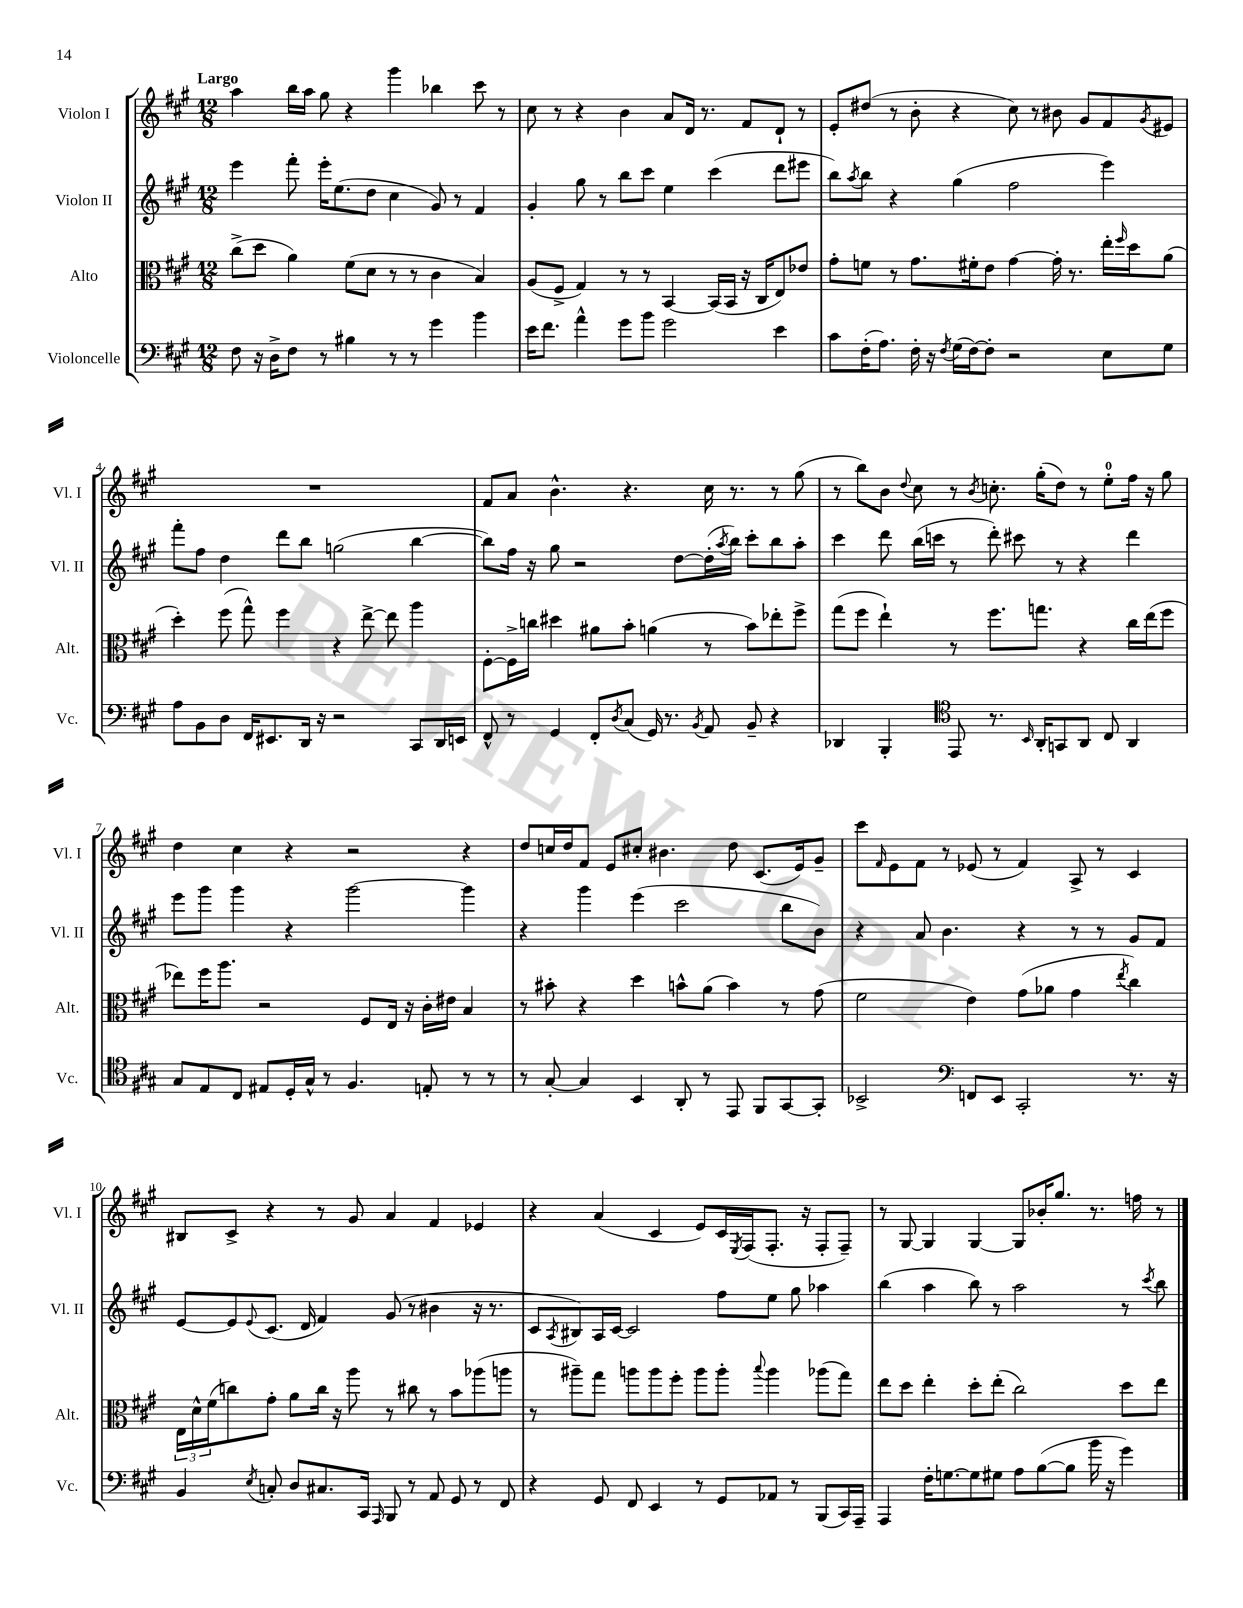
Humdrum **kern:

**kern	**kern	**kern	**kern
*part4	*part3	*part2	*part1
*staff4	*staff3	*staff2	*staff1
*I"Violoncelle	*I"Alto	*I"Violon II	*I"Violon I
*I'Vc.	*I'Alt.	*I'Vl. II	*I'Vl. I
*clefF4	*clefC3	*clefG2	*clefG2
*k[f#c#g#]	*k[f#c#g#]	*k[f#c#g#]	*k[f#c#g#]
*M12/8	*M12/8	*M12/8	*M12/8
=1	=1	=1	=1
!	!	!	!LO:TX:a:B:t=Largo
8F#\	(8cc#^\L	4eee\	4aa\
16r	8dd\J	.	.
16D^\KL	.	.	.
8F#\J	4a\)	8fff#'\	16bb\LL
.	.	.	16aa\JJ
8r	.	16eee'\KL	8gg#\
.	.	(8.ee\	.
4B#X\	(8f#\L	.	4r
.	8d\J	8dd\J	.
8r	8r	4cc#\	4ggg#\
8r	8r	.	.
4g#\	4c#\	8g#/)	4bb-X\
.	.	8r	.
4b\	4B/)	4f#/	8ccc#\
.	.	.	8r
=2	=2	=2	=2
16e\KL	(8A/L	4g#'/	8cc#\
8.f#\J	.	.	.
.	8F#^/J	.	8r
4a^^\	4G#/)	8gg#\	4r
.	.	8r	.
8g#\L	8r	8bb\L	4b\
8b\J	8r	8ccc#\J	.
2g#\	[4BB/	4ee\	8a/L
.	.	.	16d/Jk
.	.	.	8.r
.	(16BB/LL]	(4ccc#\	.
.	16BB/JJ	.	.
.	16r	.	8f#/L
.	16C#/KL	.	.
4e\	8E/)	8ddd\L	8d`/J
.	8e-X/J	8eee#X\J	8r
=3	=3	=3	=3
8c#\L	8g#'\L	8bb\L)	8e'/L
.	.	8qaa/	.
(16F#'\K	8fn\J	8bb\J	(8dd#X/J
8.A\J)	.	.	.
.	8r	4r	8r
16F#'\	8.g#\L	.	8b'\
16r	.	.	.
8qF#/	.	.	.
(16G#\LL	.	(4gg#\	4r
[16F#\J)	16f#X'\k	.	.
8F#'\J]	8e\J	.	.
2r	[4g#\	2ff#\	8cc#\)
.	.	.	8r
.	16g#'\]	.	8b#X\
.	8.r	.	.
.	.	.	8g#/L
8E\L	16ee'\LL	4eee\)	8f#/
.	16qqff#/	.	.
.	16dd\J	.	.
.	.	.	8qg#/
8G#\J	(8a\J	.	8e#X/J
!!LO:LB:g=z
=4	=4	=4	=4
8A\L	4dd'\)	8fff#'\L	1.r
8BB\	.	8ff#\J	.
8D\J	(8ff#\	4dd\	.
16FF#/KL	8gg#^^\)	.	.
8.EE#X/	.	.	.
.	4ff#\	8ddd\L	.
16DD/Jk	.	8bb\J	.
16r	.	.	.
2r	4r	(2ggn\	.
.	[8ee^\	.	.
.	8ee\]	.	.
8CC#/L	4aa\	[4bb\	.
16DD/L	.	.	.
16EEn/JJ	.	.	.
=5	=5	=5	=5
8FF#^^/	[8F#'\L	8bb\L])	8f#/L
8r	16F#^\L]	16ff#\Jk	8a/J
.	16ccn\JJ	16r	.
4GG#/	4dd#X\	8gg#\	4.b^^\
.	.	2r	.
8FF#'/L	8a#X\L	.	.
8qD/	.	.	.
(8C#/J	8b'\J	.	4.r
16GG#/)	(4an\	.	.
8.r	.	.	.
.	.	[8dd\L	.
8qBB/	.	.	.
8AA/	8r	(16dd'\L]	16cc#\
.	.	8qaa/	.
.	.	16bb\JJ)	8.r
8BB~/	8b\L)	8ccc#'\L	.
4r	8ee-X'\	8bb\	8r
.	8ff#^\J	8aa'\J	(8gg#\
=6	=6	=6	=6
4DD-X/	(8gg#\L	4ccc#\	8r
.	8ff#\J	.	8bb\L)
4BBB'/	4ee`\)	8ddd\	8b\J
.	.	.	8qqdd/
.	.	(16bb\LL	8cc#\
.	.	16cccn\JJ	.
*clefC4	*	*	*
8EE/	8r	8r	8r
.	.	.	8qb/
8.r	8.ff#\L	8ddd'\)	8.ccn'\
.	.	8ccc#X\	.
16qqBB/	.	.	.
16AA'/KL	8.ggn\J	.	(16gg#'\KL
8GGn/	.	8r	8dd\J)
8AA/J	4r	4r	8r
8C#/	.	.	8ee'\L
4AA/	16cc#\LL	4ddd\	16ff#\Jk
.	(16ee\J	.	16r
.	8ff#\J	.	8gg#\
!!LO:LB:g=z
=7	=7	=7	=7
8G#/L	8ee-X\L)	8eee\L	4dd\
8E/	16ff#\K	8ggg#\J	.
.	8.aa\J	.	.
8C#/J	.	4ggg#\	4cc#\
8E#X/L	2r	.	.
16D'/L	.	4r	4r
16G#^^/JJ	.	.	.
8r	.	.	.
4.F#/	.	[2ggg#\	2r
.	8F#/L	.	.
.	16E/Jk	.	.
.	16r	.	.
8En'/	16c#'\LL	.	.
.	16e#X\JJ	.	.
8r	4B/	4ggg#\]	4r
8r	.	.	.
=8	=8	=8	=8
8r	8r	4r	8dd/L
[8G#'/	8b#X'\	.	16ccn/L
.	.	.	16dd/J
4G#/]	4r	4ggg#\	8f#/J
.	.	.	8e/L
4BB/	4dd\	(4eee\	8cc#X'/J
.	.	.	4.b#X\
8AA'/	8bn^^\L	2ccc#\	.
8r	(8a\J	.	.
8EE/	4b\)	.	8dd\
8FF#/L	.	.	(8.c#/L
[8GG#/	8r	8bb\L	.
.	.	.	16e/k)
8GG#'/J]	(8g#\	8b\J)	8g#~/J
=9	=9	=9	=9
2BB-X^/	2f#\	4r	8ccc#\L
.	.	.	16qqf#/
.	.	.	8e\
.	.	8a/	8f#\J
.	.	4.b\	8r
*clefF4	*	*	*
8FFn/L	4e\)	.	(8e-X/
8EE/J	.	.	8r
2CC#'/	(8g#\L	4r	4f#/)
.	8a-X\J	.	.
.	4g#\	8r	8A^/
.	.	8r	8r
.	8qee/	.	.
8.r	4cc#\)	8g#/L	4c#/
.	.	8f#/J	.
16r	.	.	.
!!LO:LB:g=z
=10	=10	=10	=10
4BB/	24E\LL	[8e/L	8B#X/L
.	24d^^\	.	.
.	(24f#\J	.	.
.	8ccn\)	8e/]	8c#^/J
8qE/	.	8qqe/	.
8Cn'/	8g#'\J	(8.c#/J	4r
8D/L	8a\L	.	.
.	.	16d/	.
8.C#X/	16cc\Jk	4f#/)	8r
.	16r	.	.
.	8aa\	.	8g#/
16CC#/Jk	.	.	.
16qqAAA/	.	.	.
8BBB/	8r	(8g#/	4a/
8r	8cc#X\	8r	.
8AA/	8r	4b#X\	4f#/
8GG#/	8b\L	.	.
8r	(8aa-X\	16r	4e-X/
.	.	8.r	.
8FF#/	8aan\J	.	.
=11	=11	=11	=11
4r	8r	8c#/L	4r
.	.	8qA/	.
.	8aa#X~\L)	8B#X/)	.
8GG#/	8gg#\J	16A/L	(4a/
.	.	[16c#/JJ	.
8FF#/	8aan\L	2c#/]	.
4EE/	8aa\	.	4c#/
.	8ff#'\J	.	.
8r	8aa\L	.	8e/L)
8GG#/L	8aa'\J	8ff#\L	16c#/L
.	.	.	8qE/
.	.	.	(16F#/J
.	8qqbb/	.	.
8AA-X/J	4aa\	8ee\J	8.F#'/J
8r	.	8gg#\	.
.	.	.	16r
(8BBB/L	(8aa-X\L	4aa-X\	8F#'/L
16CC#/L)	8gg#\J)	.	8F#~/J)
16AAA~/JJ	.	.	.
=12	=12	=12	=12
4AAA/	8ee\L	(4bb\	8r
.	8dd\J	.	[8G#/
16F#'\KL	4ee'\	4aa\	4G#/]
[8.Gn\	.	.	.
8G\]	8dd'\L	8bb\)	[4G#/
8G#X\J	(8ee'\J	8r	.
8A\L	2cc#\)	2aa\	8G#/L]
([8B\	.	.	16b-X'/K
.	.	.	8.gg#/J
8B\J]	.	.	.
16b\	.	.	8.r
16r	.	.	.
4g#\)	8dd\L	8r	.
.	.	.	16ffn\
.	.	8qccc#/	.
.	8ee\J	8bb\	8r
==	==	==	==
*-	*-	*-	*-
